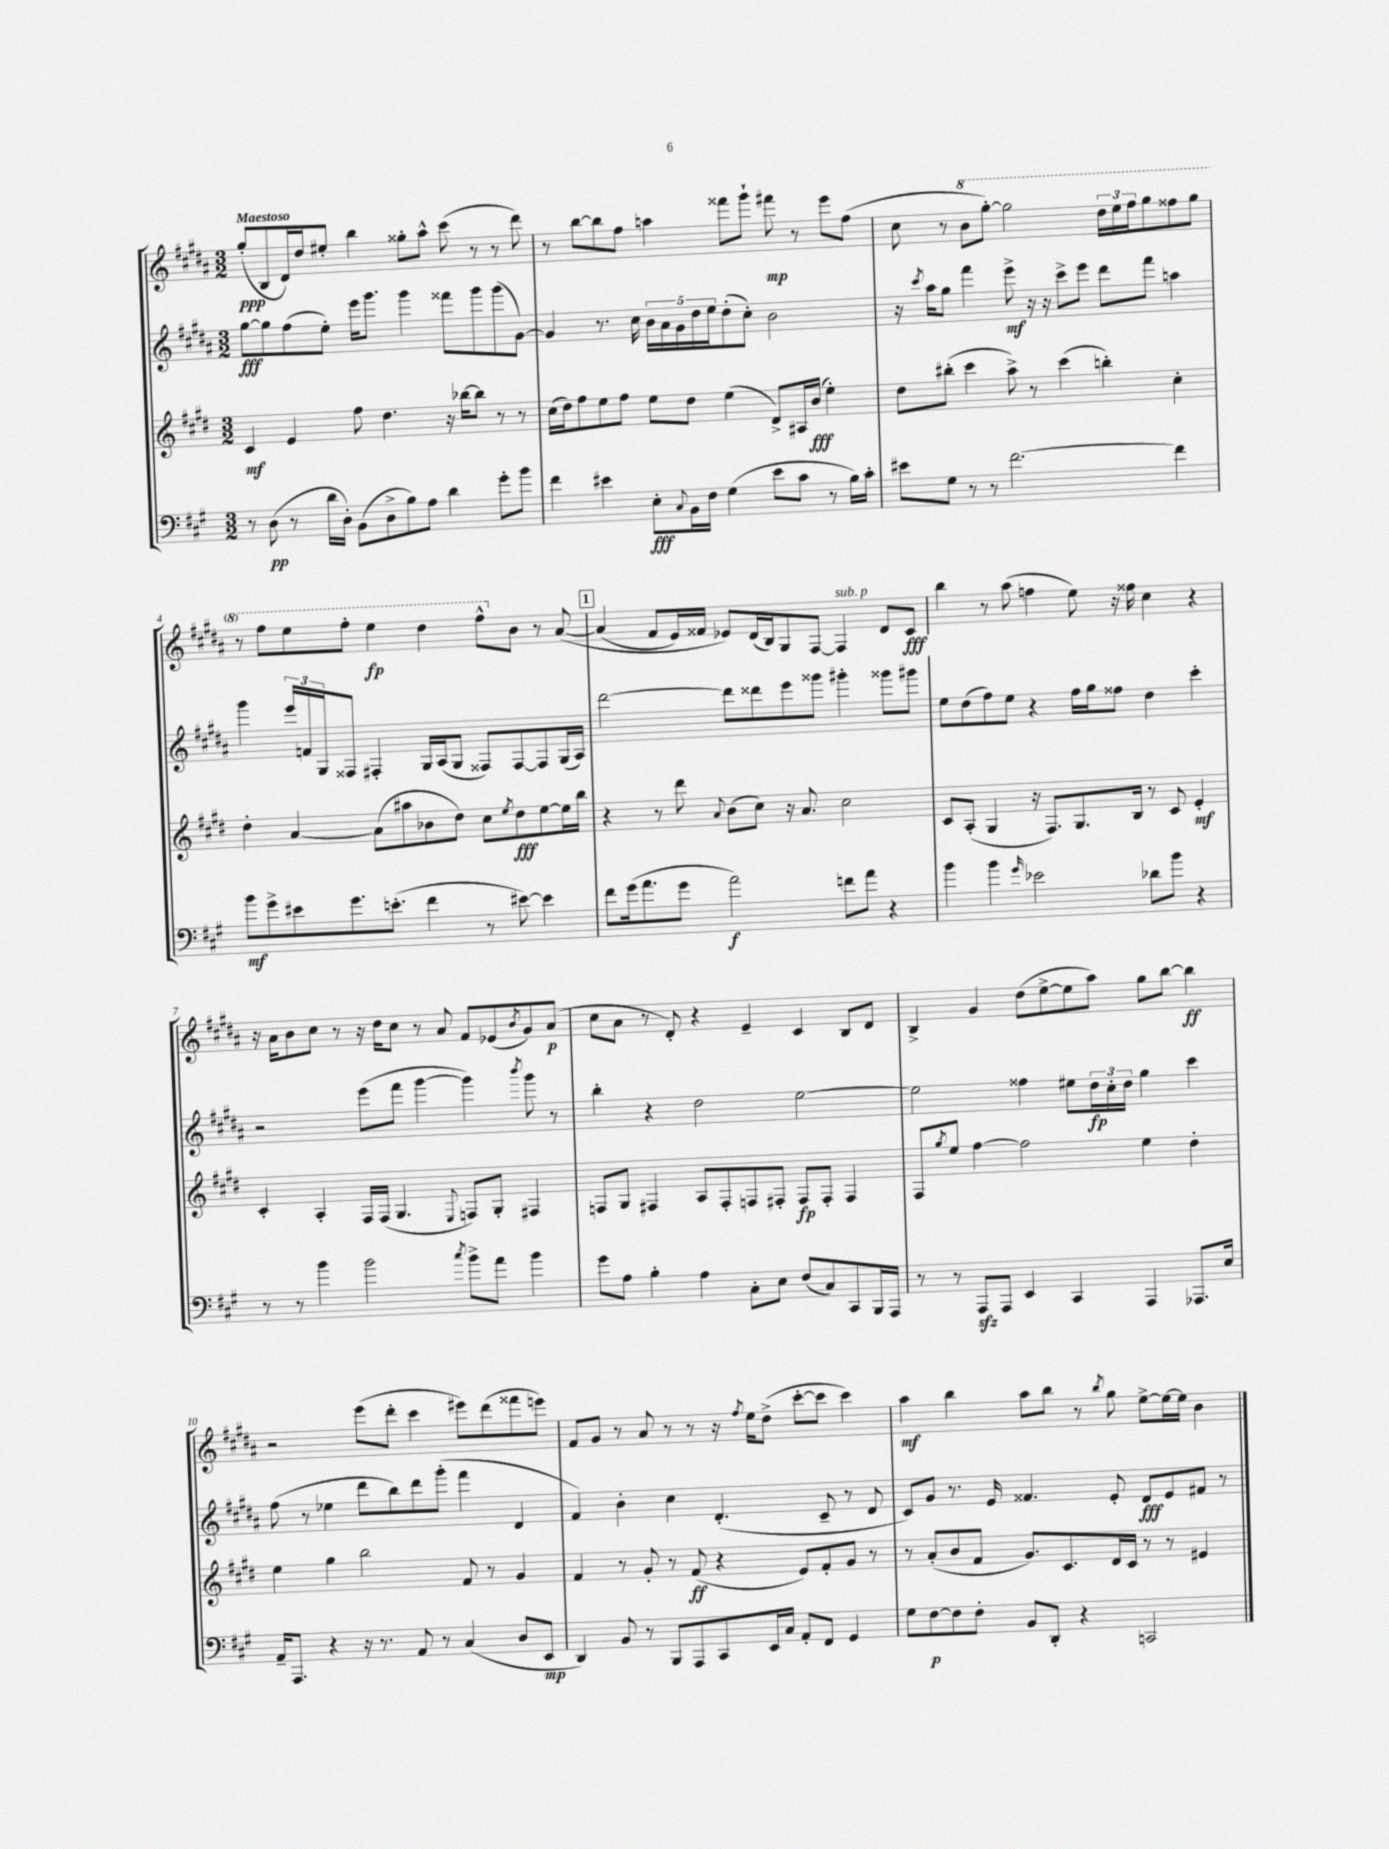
<<
\new StaffGroup <<
\new Staff = "s0" {
    \clef treble \key b \major \numericTimeSignature \time 3/2 \tempo "Maestoso"
    gis''8-.\ppp( b8 dis'16) dis''16 eis''8-. b''4 gisis''8-. ais''8-^ cis'''8( r8 r8 dis'''8) |
    r8 b''8~ b''8 fis''8 a''4 fisis'''8 gis'''8-! fis'''8\mp r8 e'''8 fis''8( |
    cis''8 r8 \ottava #1 b''8 gis'''8~-.) gis'''2 \tuplet 3/2 { dis'''16 e'''16 fis'''16 } gis'''8 fisis'''8 gis'''8 |
    r8 fis'''8 e'''8 fis'''8-. e'''4\fp dis'''4 fis'''8-^ \ottava #0 b'8 r8 ais'8~\( |
    \mark \markup { \box "1" } ais'4( fis'8 e'16) fisis'16 ees'8\) dis'16( b16) gis8 fis8~ fis4^\markup { \italic "sub. p" } dis'8 cis'8\fff |
    b''4 r8 ais''8( f''4 e''8) r16 fisis''16 cis''4 r4 |
    r16 ais'16 b'8 cis''8 r8 r16 dis''16 cis''8 r8 ais'8 fis'8 ees'8( \acciaccatura { b'8 } gis'8) ais'8\p( |
    cis''8 ais'8 r8 dis'8-.) r4 e'4-- cis'4 b8 dis'8 |
    b4-> gis'4 dis''8( e''8~-> e''8 ais''8) gis''8 b''8~ b''4\ff |
    r2 e'''8( dis'''8-. cis'''4 eis'''8) dis'''8( fisis'''8 e'''8) |
    fis'8 gis'8 r8 ais'8 r8 r8 r16 \acciaccatura { fis''8 } e''16 dis''8->( cis'''8~-. cis'''8 cis'''4) |
    ais''4\mf b''4 ais''8 b''8 r8 \acciaccatura { b''8 } gis''8 e''8~-> e''16~ e''16 b'4 \bar "|." |
}
\new Staff = "s1" {
    \clef treble \key b \major \numericTimeSignature \time 3/2
    gis''8~\fff gis''8 fis''8( e''8-.) e'''16 gis'''8. gis'''4 fisis'''8 gis'''8 gis'''8( gis'8~) |
    gis'4 r8. cis''16 \tuplet 5/4 { b'16 ais'16 gis'16 dis''16 e''16 } dis''8-.( cis''8-.) b'2 |
    r16 \acciaccatura { cis'''8 } ais''16 gis''8 fis'''4 e'''8->\mf r16 r16 cis'''8-> e'''8 dis'''8 fis'''8 a''4 |
    gis'''4 \tuplet 3/2 { e'''16 f'16 gis16 } fisis8 fis4-. gis16 ais16( gis8 fisis8) fisis8~ fisis8 gis16( ais16) |
    \mark \markup { \box "1" } dis'''2~ dis'''8 disis'''8 e'''8 gisis'''8 gis'''4-. gisis'''8 gis'''8 |
    e''8 dis''8( fis''8) e''8 r4 fis''16 gis''16 fisis''8 dis''4 cis'''4-. |
    r2 e'''8( fis'''8 gis'''4~ gis'''4) \acciaccatura { b'''8 } gis'''8 r8 |
    b''4-. r4 dis''2 e''2~ |
    e''2 fisis''4 eis''8 \tuplet 3/2 { dis''16\fp cis''16-. dis''16 } gis''4 cis'''4 |
    fis''8( r8 ees''4 dis'''8 b''8) dis'''8 gis'''8-.( fis'''4 dis'4 |
    fis'4) b'4-. cis''4 dis'4.-.( cis'8-- r8 dis'8 |
    cis'8) gis'8 r8. e'16 fisis'4. e'8-. dis'8\fff e'8 fis'8 r8 \bar "|." |
}
\new Staff = "s2" {
    \clef treble \key e \major \numericTimeSignature \time 3/2
    cis'4\mf e'4 fis''8 dis''4. r16 bes''16~ bes''8 r8 r8 |
    cis''16( dis''16) fis''8 e''8 fis''8 e''8 dis''8 e''4( dis'8->) ais16 b'16\fff( e''4-.) |
    dis''8 bis''8-.( cis'''4 a''8->) r8 cis'''4( b''4-.) cis''4-. |
    dis''4-. a'4~ a'8( ais''8 bes'8 dis''8) cis''8 \acciaccatura { e''8 } dis''8\fff e''8~ e''16 b''16 |
    \mark \markup { \box "1" } r4 r8 dis'''8 \appoggiatura { a'8 } b'8( cis''8) r16 a'8. cis''2 |
    cis'8 a8-.( gis4 r16 fis8.) gis8. b16 r8 cis'8 e'4-.\mf |
    cis'4-. a4-. fis16 fis16( gis4. \appoggiatura { e8 } f8) gis8-. fis4 |
    f8 gis8 fis4 a8 fis8-. f8 fis8-. fis8\fp fis8-. fis4 |
    fis8 \acciaccatura { gis''8 } e''8 fis''4~ fis''2 e''4 dis''4-. |
    e''4 gis''4 b''2 fis'8 r8 gis'4 |
    fis'4 r8 gis'8-. r8 fis'8\ff( r4 e'8) fis'8-. gis'8 r8 |
    r8 a'8-.( b'8 fis'8 gis'8.) cis'8. dis'16 cis'16 r8 r8 eis'4 \bar "|." |
}
\new Staff = "s3" {
    \clef bass \key a \major \numericTimeSignature \time 3/2
    r8 d8\pp( r8 d'16 d16-.) b,8( d8-> b8) a8 d'4 gis'8-. b'8 |
    fis'4 eis'4 e8-.\fff \appoggiatura { cis8 } b,16 fis16 gis4( eis'8 cis'8 r8 b16) cis'16-. |
    eis'8 gis8 r8 r8 fis'2.~ fis'4 |
    b'8\mf gis'8-> eis'8 gis'8. e'8.-.( fis'4 r8 eis'8~) eis'4 |
    \mark \markup { \box "1" } fis'8 gis'16( a'8. gis'8 a'2\f) f'8 a'8 r4 |
    b'4 b'4 \grace { gis'16 } ees'2 des'8 b'8 r4 |
    r8 r8 b'4 b'2 \acciaccatura { cis''8 } b'8-> a'8 b'4 |
    gis'8 a8 b4-. a4 cis8-. e8 fis8( cis8) cis,8 b,,16 a,,16 |
    r8 r8 a,,8\sfz a,,8 e,4 cis,4 a,,4 aes,,8. e16 |
    a,16-- a,,8. r4 r16 r8. a,8 r8 cis4( d8 e,8\mp |
    d,4) b,8 r8 b,,8 a,,8 cis,8 e,16 cis16 a,8-. fis,8 gis,4 |
    gis8 fis8~\p fis8 fis8-. b,8 d,8-. r4 c,2 \bar "|." |
}
>>
>>
